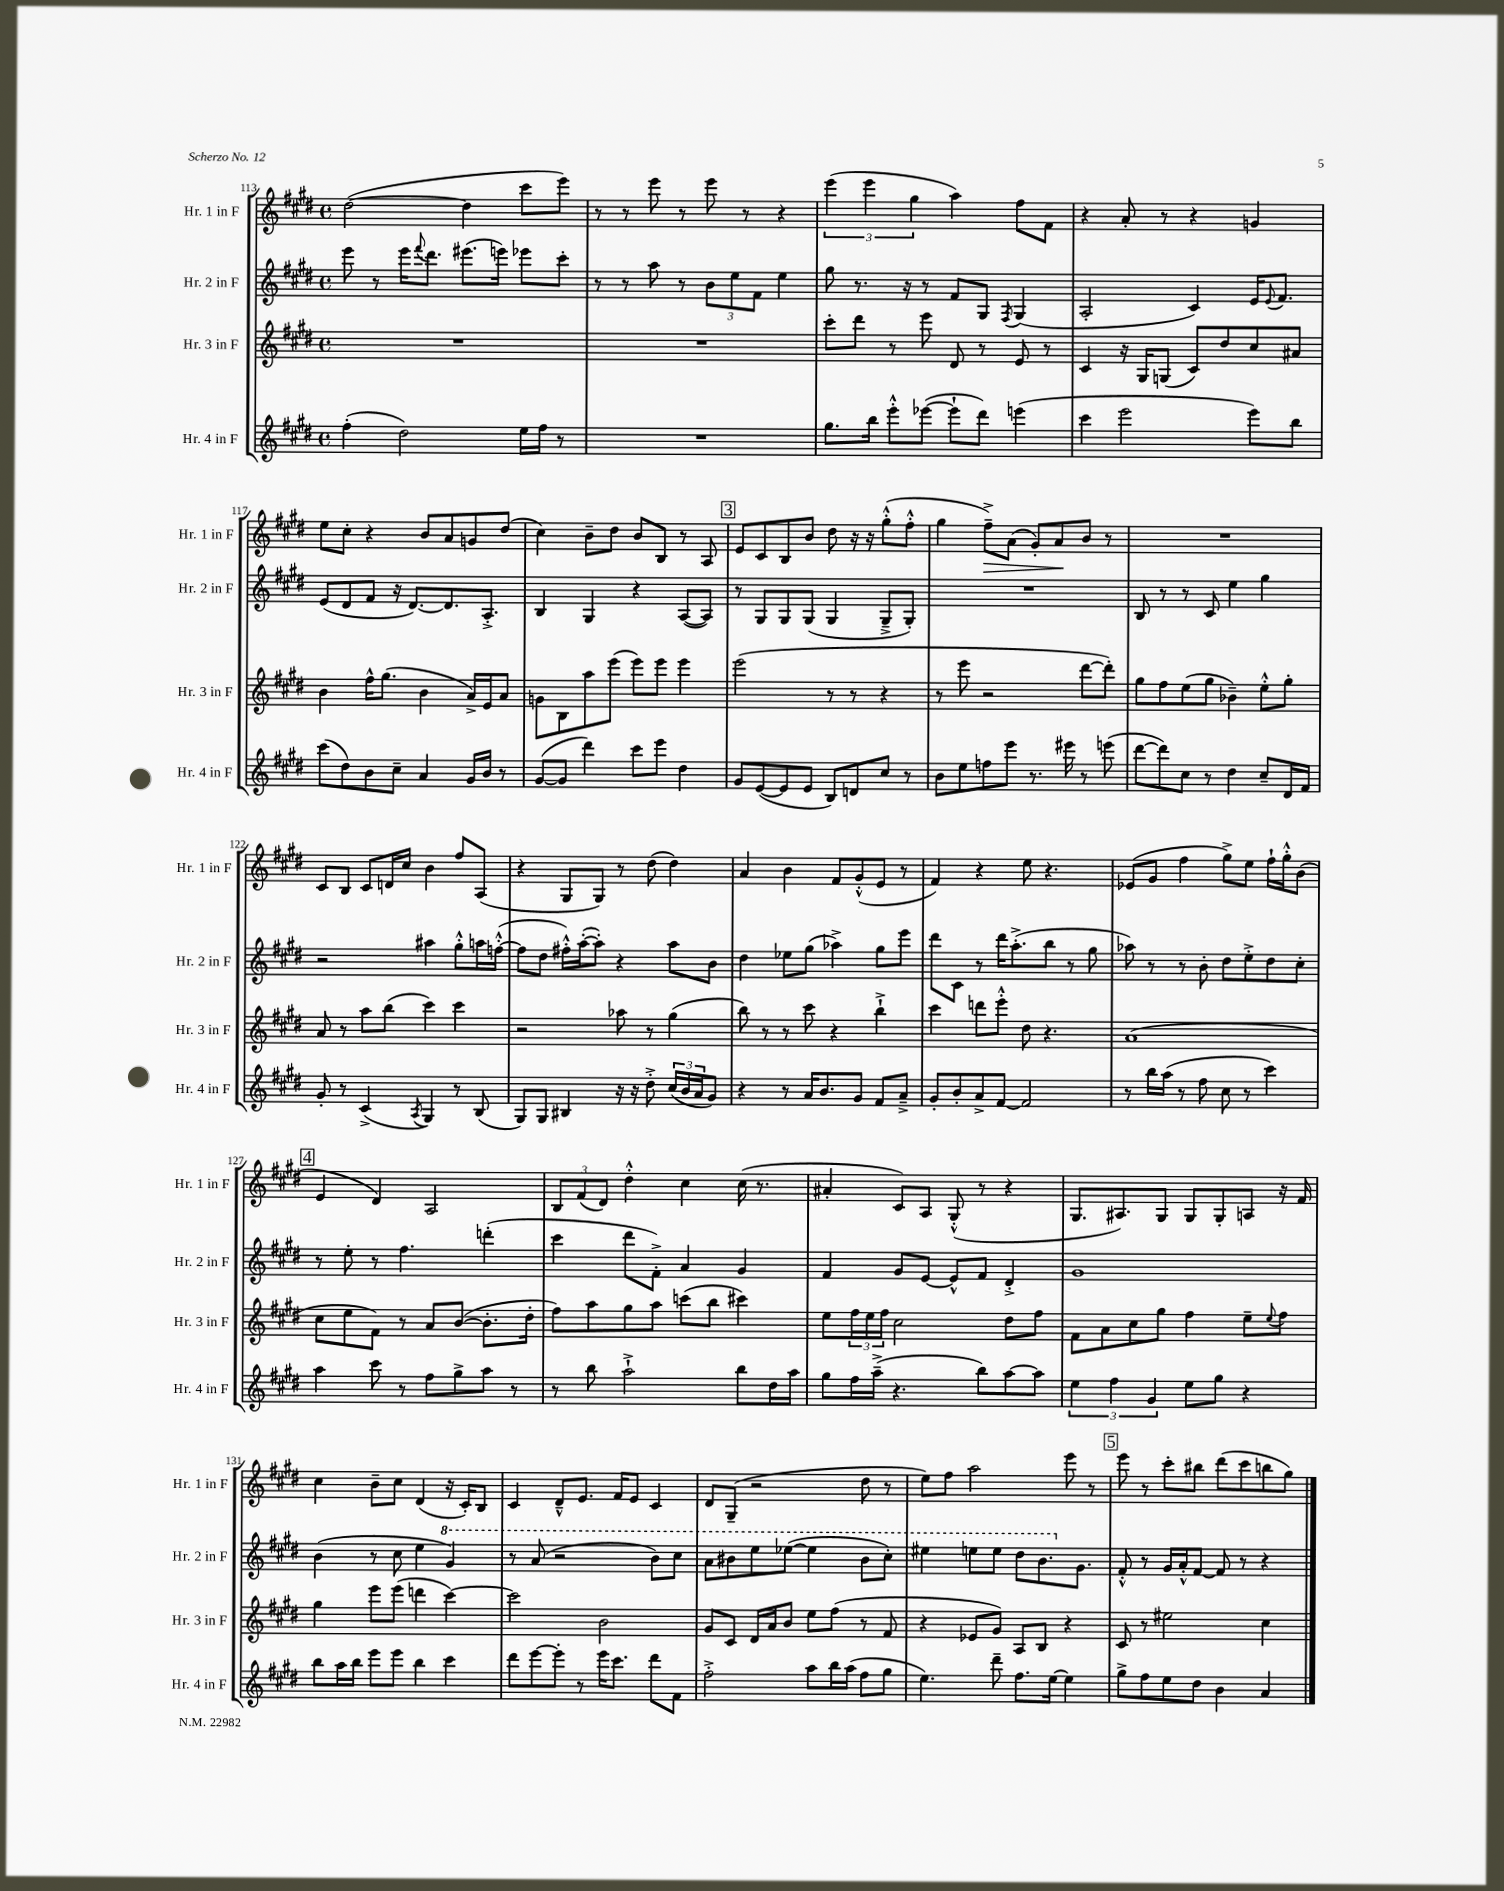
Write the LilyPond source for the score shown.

<<
\new StaffGroup <<
\new Staff = "s0" \with { instrumentName = "Hr. 1 in F" shortInstrumentName = "Hr. 1 in F" } {
    \clef treble \key e \major \defaultTimeSignature \time 4/4
    dis''2~( dis''4 cis'''8 e'''8) |
    r8 r8 e'''8 r8 e'''8 r8 r4 |
    \tuplet 3/2 { e'''4( e'''4 gis''4 } a''4) fis''8 fis'8 |
    r4 a'8-. r8 r4 g'4 |
    e''8 cis''8-. r4 b'8 a'8 g'8 dis''8( |
    cis''4) b'8-- dis''8 b'8 b8 r8 a8 |
    \mark \markup { \box "3" } e'8 cis'8 b8 b'8 dis''8 r16 r16 gis''8-.-^( fis''8-.-^ |
    gis''4 fis''8--->\>) a'8( gis'8-.) a'8\! b'8 r8 |
    R1 |
    cis'8 b8 cis'8 d'16 cis''16 b'4 fis''8 a8( |
    r4 gis8 gis8) r8 dis''8( dis''4) |
    a'4 b'4 fis'8 gis'8-.-^( e'8 r8 |
    fis'4) r4 e''8 r4. |
    ees'8( gis'8 fis''4 gis''8->) e''8 fis''16-! gis''16-.-^ b'8( |
    \mark \markup { \box "4" } e'4 dis'4) a2 |
    \tuplet 3/2 { b8 fis'8( dis'8) } dis''4-.-^ cis''4 cis''16( r8. |
    ais'4-. cis'8) a8 gis8-.-^( r8 r4 |
    gis8. ais8.) gis8 gis8 gis8-. a8 r16 fis'16 |
    cis''4 b'8-- cis''8 dis'4( r16 cis'16-.) b8 |
    cis'4 dis'8---^ e'8. fis'16 e'8 cis'4 |
    dis'8 gis8--( r2 dis''8 r8 |
    e''8) fis''8 a''2 e'''8 r8 |
    \mark \markup { \box "5" } e'''8 r8 cis'''8-. bis''8 dis'''8( cis'''8 b''8 gis''8) \bar "|." |
}
\new Staff = "s1" \with { instrumentName = "Hr. 2 in F" shortInstrumentName = "Hr. 2 in F" } {
    \clef treble \key e \major \defaultTimeSignature \time 4/4
    e'''8 r8 e'''16 \appoggiatura { fis'''8 } dis'''8. eis'''8.( e'''16) ees'''8 cis'''8-. |
    r8 r8 a''8 r8 \tuplet 3/2 { b'8 e''8 fis'8 } e''4 |
    gis''8 r8. r16 r8 fis'8 gis8 \acciaccatura { fis8 } gis4( |
    a2-. cis'4) e'16 \appoggiatura { e'8 } fis'8. |
    e'8( dis'8 fis'8 r16 dis'8.~) dis'8. a8.-.-> |
    b4 gis4 r4 a8~( a8) |
    \mark \markup { \box "3" } r8 gis8 gis8 gis8( gis4 gis8---> gis8-.) |
    R1 |
    b8 r8 r8 cis'8 e''4 gis''4 |
    r2 ais''4 gis''8-.-^ a''16 f''16~-.-^( |
    f''8 dis''8 fis''16-.-^) a''16~-.( a''8-.) r4 a''8 b'8 |
    dis''4 ees''8 gis''8( aes''4->) gis''8 e'''8 |
    dis'''8 cis'8 r8 dis'''16 a''8.-.->( b''8 r8 gis''8 |
    aes''8) r8 r8 b'8-. dis''8 e''8-.-> dis''8 cis''8-. |
    \mark \markup { \box "4" } r8 e''8-. r8 fis''4. d'''4-.( |
    cis'''4 dis'''8 fis'8-.->) a'4 gis'4 |
    fis'4 gis'8 e'8~ e'8-^ fis'8 dis'4-.-> |
    gis'1 |
    b'4( r8 cis''8 e''4 \ottava #1 gis''4) |
    r8 a''8( r2 b''8) cis'''8 |
    a''8 bis''8 e'''8 ees'''8~( ees'''4 bis''8 cis'''8-.) |
    eis'''4 e'''8 e'''8 dis'''8 b''8. \ottava #0 gis'8. |
    \mark \markup { \box "5" } fis'8-.-^ r8 gis'16 a'16-.-^ fis'8~ fis'8 r8 r4 \bar "|." |
}
\new Staff = "s2" \with { instrumentName = "Hr. 3 in F" shortInstrumentName = "Hr. 3 in F" } {
    \clef treble \key e \major \defaultTimeSignature \time 4/4
    R1 |
    R1 |
    cis'''8-. dis'''8 r8 e'''8 dis'8 r8 e'8 r8 |
    cis'4 r16 gis16 g8( cis'8) dis''8 cis''8 ais'8 |
    b'4 fis''16-^ gis''8.( b'4 a'16->) e'16 a'8 |
    g'8 b8 a''8 e'''8( e'''8) e'''8 e'''4 |
    \mark \markup { \box "3" } e'''2( r8 r8 r4 |
    r8 e'''8 r2 dis'''8~ dis'''8-.) |
    gis''8 fis''8 e''8( gis''8 bes'4--) e''8-.-^ gis''8-. |
    a'8 r8 a''8 b''8( cis'''4) cis'''4 |
    r2 aes''8 r8 gis''4( |
    b''8) r8 r8 cis'''8 r4 b''4-!-> |
    cis'''4 d'''8 e'''8-.-^ dis''8 r4. |
    a'1( |
    \mark \markup { \box "4" } cis''8 e''8 fis'8) r8 a'8 b'8~( b'8.-. dis''16-. |
    fis''8) a''8 gis''8 a''8 c'''8( b''8 cis'''4) |
    e''8 \tuplet 3/2 { fis''16 e''16 fis''16 } cis''2 dis''8 fis''8 |
    fis'8 a'8 cis''8 gis''8 fis''4 e''8-- \appoggiatura { e''8 } fis''8 |
    gis''4 e'''8 e'''8( d'''4 cis'''4~) |
    cis'''2 b'2 |
    gis'8 cis'8 dis'16 a'16 b'8 e''8 fis''8( r8 fis'8 |
    r4 ees'8 gis'8) a8 b8 r4 |
    \mark \markup { \box "5" } cis'8 r8 eis''2 cis''4 \bar "|." |
}
\new Staff = "s3" \with { instrumentName = "Hr. 4 in F" shortInstrumentName = "Hr. 4 in F" } {
    \clef treble \key e \major \defaultTimeSignature \time 4/4
    fis''4-.( dis''2) e''16 fis''16 r8 |
    R1 |
    gis''8. b''16 e'''8-.-^ ees'''8~( ees'''8-! dis'''8) e'''4( |
    cis'''4 e'''2 e'''8) b''8 |
    cis'''8( dis''8) b'8 cis''8-- a'4 gis'16 b'16 r8 |
    gis'8~( gis'8 dis'''4) cis'''8 e'''8 dis''4 |
    \mark \markup { \box "3" } gis'8 e'8~( e'8 e'8 b8) d'8 cis''8 r8 |
    b'8 e''8 f''8 e'''8 r8. eis'''16 r8 e'''8( |
    dis'''8~ dis'''8) cis''8 r8 dis''4 cis''8-- dis'16 fis'16 |
    gis'8-. r8 cis'4->( \acciaccatura { a8 } gis4) r8 b8( |
    gis8) gis8 bis4 r16 r16 dis''8-.-> \tuplet 3/2 { cis''16( b'16 a'16 } gis'8) |
    r4 r8 a'16 b'8. gis'8 fis'8 a'8---> |
    gis'8-. b'8-. a'8-> fis'8~ fis'2 |
    r8 b''16 a''16( r8 fis''8 cis''8 r8 cis'''4) |
    \mark \markup { \box "4" } a''4 cis'''8 r8 fis''8 gis''8-> a''8 r8 |
    r8 b''8 a''2-!-> b''8 dis''16 a''16 |
    gis''8 fis''16 a''16--->( r4. b''8) a''8~ a''8 |
    \tuplet 3/2 { e''4 fis''4 gis'4 } e''8 gis''8 r4 |
    b''8 a''16 b''16 e'''8 e'''8 b''4 cis'''4 |
    dis'''8 e'''8~ e'''8-. r8 e'''16 cis'''8. dis'''8 fis'8 |
    fis''2-.-> a''8 b''16 a''16( fis''8 gis''8 |
    e''4.) dis'''8-- fis''8. e''16~ e''4 |
    \mark \markup { \box "5" } gis''8-> fis''8 e''8 dis''8 b'4 a'4 \bar "|." |
}
>>
>>
\layout { \context { \Score currentBarNumber = #113 } }
